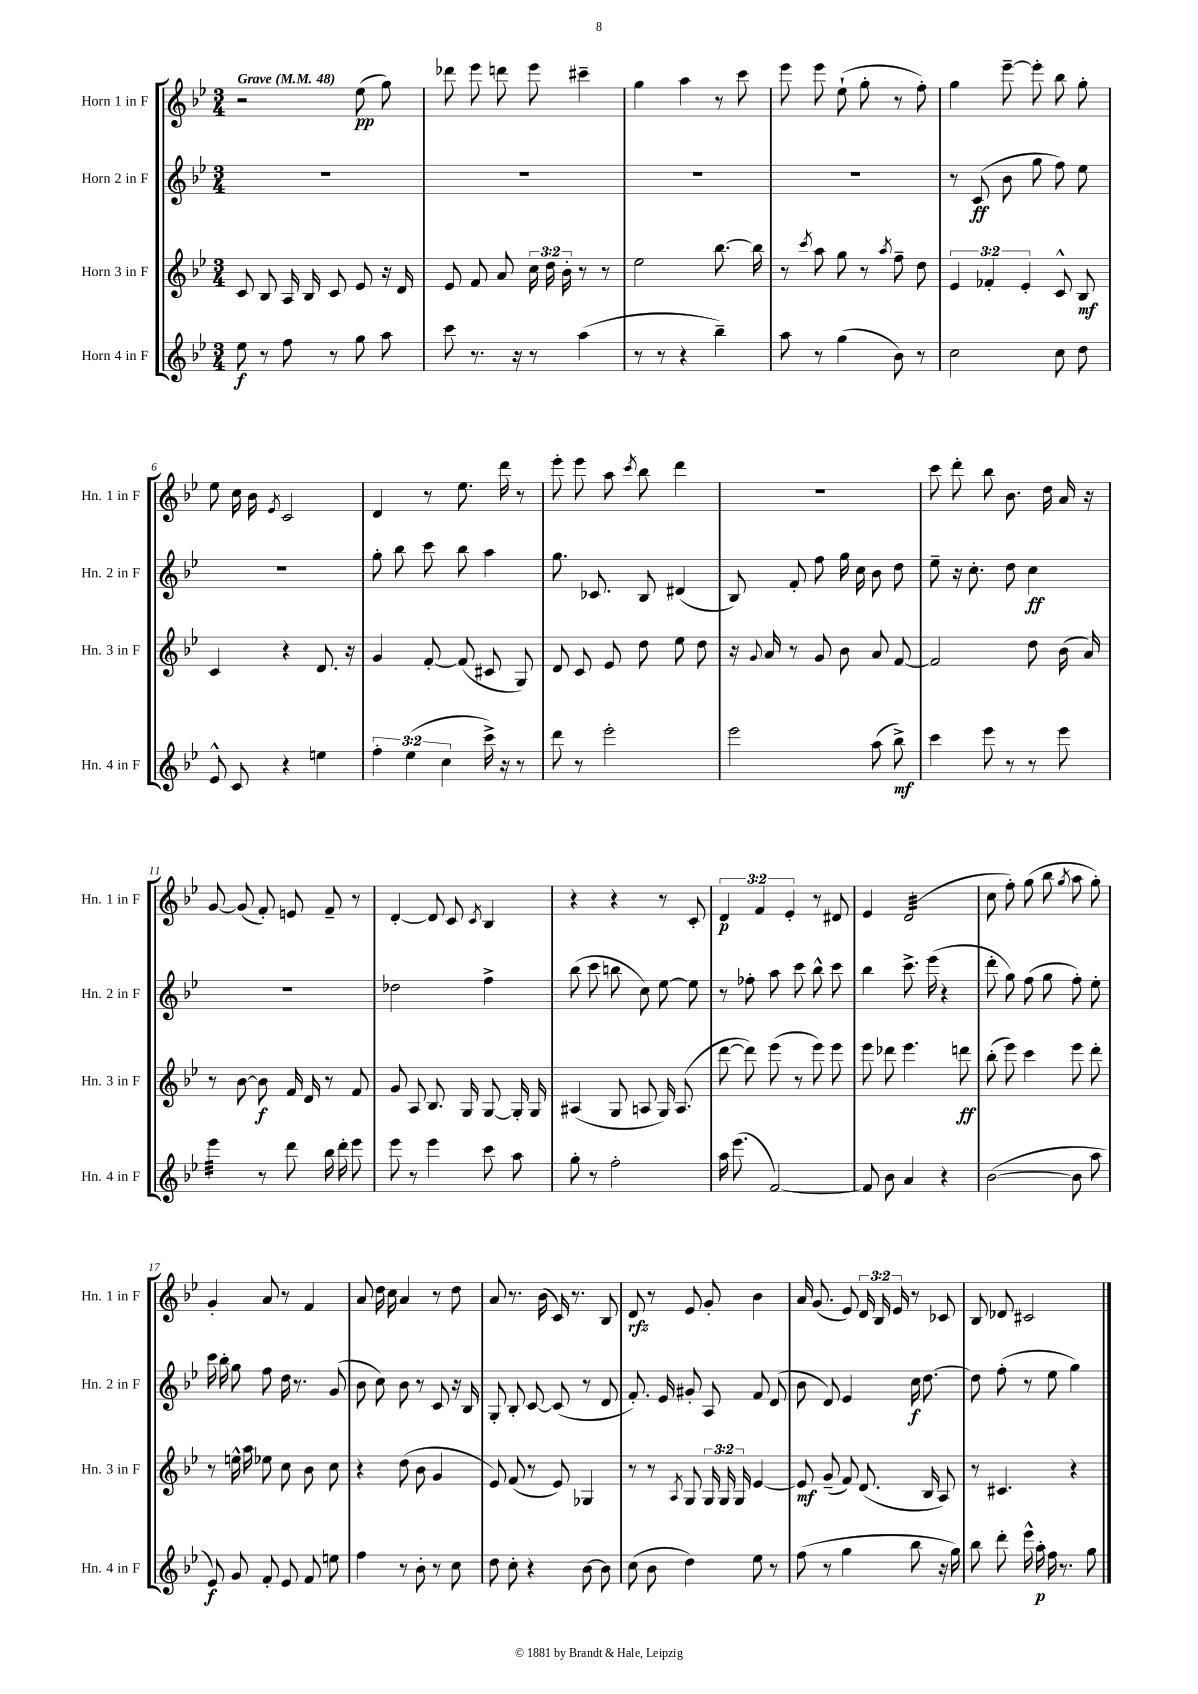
<<
\new StaffGroup <<
\new Staff = "s0" \with { instrumentName = "Horn 1 in F" shortInstrumentName = "Hn. 1 in F" } {
    \clef treble \key bes \major \numericTimeSignature \time 3/4 \override Staff.TupletNumber.text = #tuplet-number::calc-fraction-text \tempo "Grave" 4 = 48
    \autoBeamOff r2 ees''8\pp( g''8) |
    des'''8 ees'''8 d'''8 ees'''8 cis'''4-- |
    g''4 a''4 r8 c'''8 |
    ees'''8 ees'''8 ees''8-!( g''8-. r8 f''8-.) |
    g''4 ees'''8~-- ees'''8-. bes''8 g''8-. |
    ees''8 c''16 bes'16 \acciaccatura { ees'8 } c'2 |
    d'4 r8 ees''8. d'''16 r8 |
    ees'''8-. ees'''8 a''8 \acciaccatura { c'''8 } bes''8 d'''4 |
    R2. |
    c'''8 d'''8-. bes''8 bes'8. d''16 a'16 r16 |
    g'8~ g'8( f'8-.) e'8 f'8-- r8 |
    d'4~-. d'8 c'8 \acciaccatura { c'8 } bes4 |
    r4 r4 r8 c'8-. |
    \tuplet 3/2 { d'4\p f'4 ees'4-. } r8 dis'8 |
    ees'4 d'2:32( |
    c''8 f''8-.) g''8( bes''8 \acciaccatura { g''8 } a''8 g''8-.) |
    g'4-. a'8 r8 f'4 |
    a'8 d''16 c''16 a'4 r8 d''8 |
    a'8 r8. bes'16( c'16) r8. bes8 |
    d'8\rfz r8 ees'8 g'8-. bes'4 |
    a'16 g'8.( ees'8) \tuplet 3/2 { d'16 bes16 ees'16 } r8 ces'8 |
    bes8 des'8 cis'2 \bar "|." |
}
\new Staff = "s1" \with { instrumentName = "Horn 2 in F" shortInstrumentName = "Hn. 2 in F" } {
    \clef treble \key bes \major \numericTimeSignature \time 3/4
    \autoBeamOff R2. |
    R2. |
    R2. |
    R2. |
    r8 c'8\ff( bes'8 g''8 f''8) ees''8 |
    R2. |
    g''8-. bes''8 c'''8 bes''8 a''4 |
    g''8. ces'8. bes8 dis'4( |
    bes8) f'8-. f''8 g''16 c''16 bes'8 d''8 |
    ees''8-- r16 c''8.-. d''8 c''4\ff |
    R2. |
    des''2 f''4-> |
    bes''8( c'''8 b''8 c''8) ees''8~ ees''8 |
    r8 fes''8-. a''8 c'''8 bes''8-^ c'''8 |
    bes''4 c'''8.-> ees'''16( r4 |
    d'''8-. g''8) f''8( g''8 f''8-.) ees''8-. |
    c'''16 bes''16-. g''8 f''8 d''16 r8. g'8( |
    bes'8 c''8) bes'8 r8 c'8 r16 bes16 |
    g8-. bes8-. c'8~ c'8( r8 d'8 |
    f'8.-.) ees'16 gis'8-. a8 f'8 d'8( |
    bes'8 d'8) ees'4 c''16\f d''8.~ |
    d''8 f''8-.( r8 ees''8 g''4) \bar "|." |
}
\new Staff = "s2" \with { instrumentName = "Horn 3 in F" shortInstrumentName = "Hn. 3 in F" } {
    \clef treble \key bes \major \numericTimeSignature \time 3/4 \override Staff.TupletNumber.text = #tuplet-number::calc-fraction-text
    \autoBeamOff c'8 bes8 a16 bes16 c'8 ees'8 r16 d'16 |
    ees'8 f'8 a'8 \tuplet 3/2 { c''16 d''16 bes'16-. } r8 r8 |
    ees''2 bes''8.~ bes''16 |
    r8 \acciaccatura { c'''8 } a''8 g''8 r8 \acciaccatura { a''8 } f''8-- d''8 |
    \tuplet 3/2 { ees'4 fes'4-. ees'4-. } c'8-^ bes8\mf |
    c'4 r4 d'8. r16 |
    g'4 f'8~-. f'8( cis'8 g8) |
    d'8 c'8 ees'8 d''8 ees''8 d''8 |
    r16 \appoggiatura { g'8 } a'16 r8 g'8 bes'8 a'8 f'8~ |
    f'2 d''8 bes'16( a'16) |
    r8 bes'8~ bes'8\f f'16 d'16 r8 f'8 |
    g'8 a8 bes8. g16 g8~ g16-. g16 |
    ais4( g8 a8 g16) a8.( |
    d'''8~ d'''8) ees'''8( r8 ees'''8) ees'''8 |
    ees'''8 des'''8 ees'''4. d'''8\ff |
    bes''8-.( ees'''8) c'''4 ees'''8 d'''8-. |
    r8 e''16-^ a''16 ees''8 c''8 bes'8 c''8 |
    r4 d''8( bes'8 g'4 |
    ees'8) f'8( r8 ees'8) ges4 |
    r8 r8 \acciaccatura { a8 } g8 \tuplet 3/2 { g16 g16 g16 } ees'4~ |
    ees'8\mf g'8--( f'8) d'8.( bes16 a8) |
    r8 cis'4. r4 \bar "|." |
}
\new Staff = "s3" \with { instrumentName = "Horn 4 in F" shortInstrumentName = "Hn. 4 in F" } {
    \clef treble \key bes \major \numericTimeSignature \time 3/4 \override Staff.TupletNumber.text = #tuplet-number::calc-fraction-text
    \autoBeamOff ees''8\f r8 f''8 r8 g''8 a''8 |
    c'''8 r8. r16 r8 a''4( |
    r8 r8 r4 bes''4--) |
    a''8 r8 g''4( bes'8) r8 |
    c''2 c''8 d''8 |
    ees'8-^ c'8 r4 e''4 |
    \tuplet 3/2 { f''4-. ees''4( c''4 } c'''16->) r16 r8 |
    d'''8 r8 ees'''2-. |
    ees'''2 a''8( bes''8->\mf) |
    c'''4 ees'''8 r8 r8 ees'''8 |
    ees'''4:32 r8 d'''8 bes''16 d'''16-. ees'''8 |
    ees'''8 r8 ees'''4 c'''8 a''8 |
    g''8-. r8 f''2-. |
    a''16 ees'''8.( f'2~) |
    f'8 bes'8 a'4 r4 |
    bes'2~( bes'8 a''8 |
    ees'8\f) g'8 f'8-. ees'8 f'8 e''8 |
    f''4 r8 bes'8-. r8 c''8 |
    d''8 c''8-. r4 bes'8~ bes'8 |
    c''8( bes'8 d''4) ees''8 r8 |
    f''8( r8 g''4 bes''8 r16 g''16) |
    bes''8 d'''8-. ees'''16-^ a''16-.\p f''16 r8. g''8 \bar "|." |
}
>>
>>
